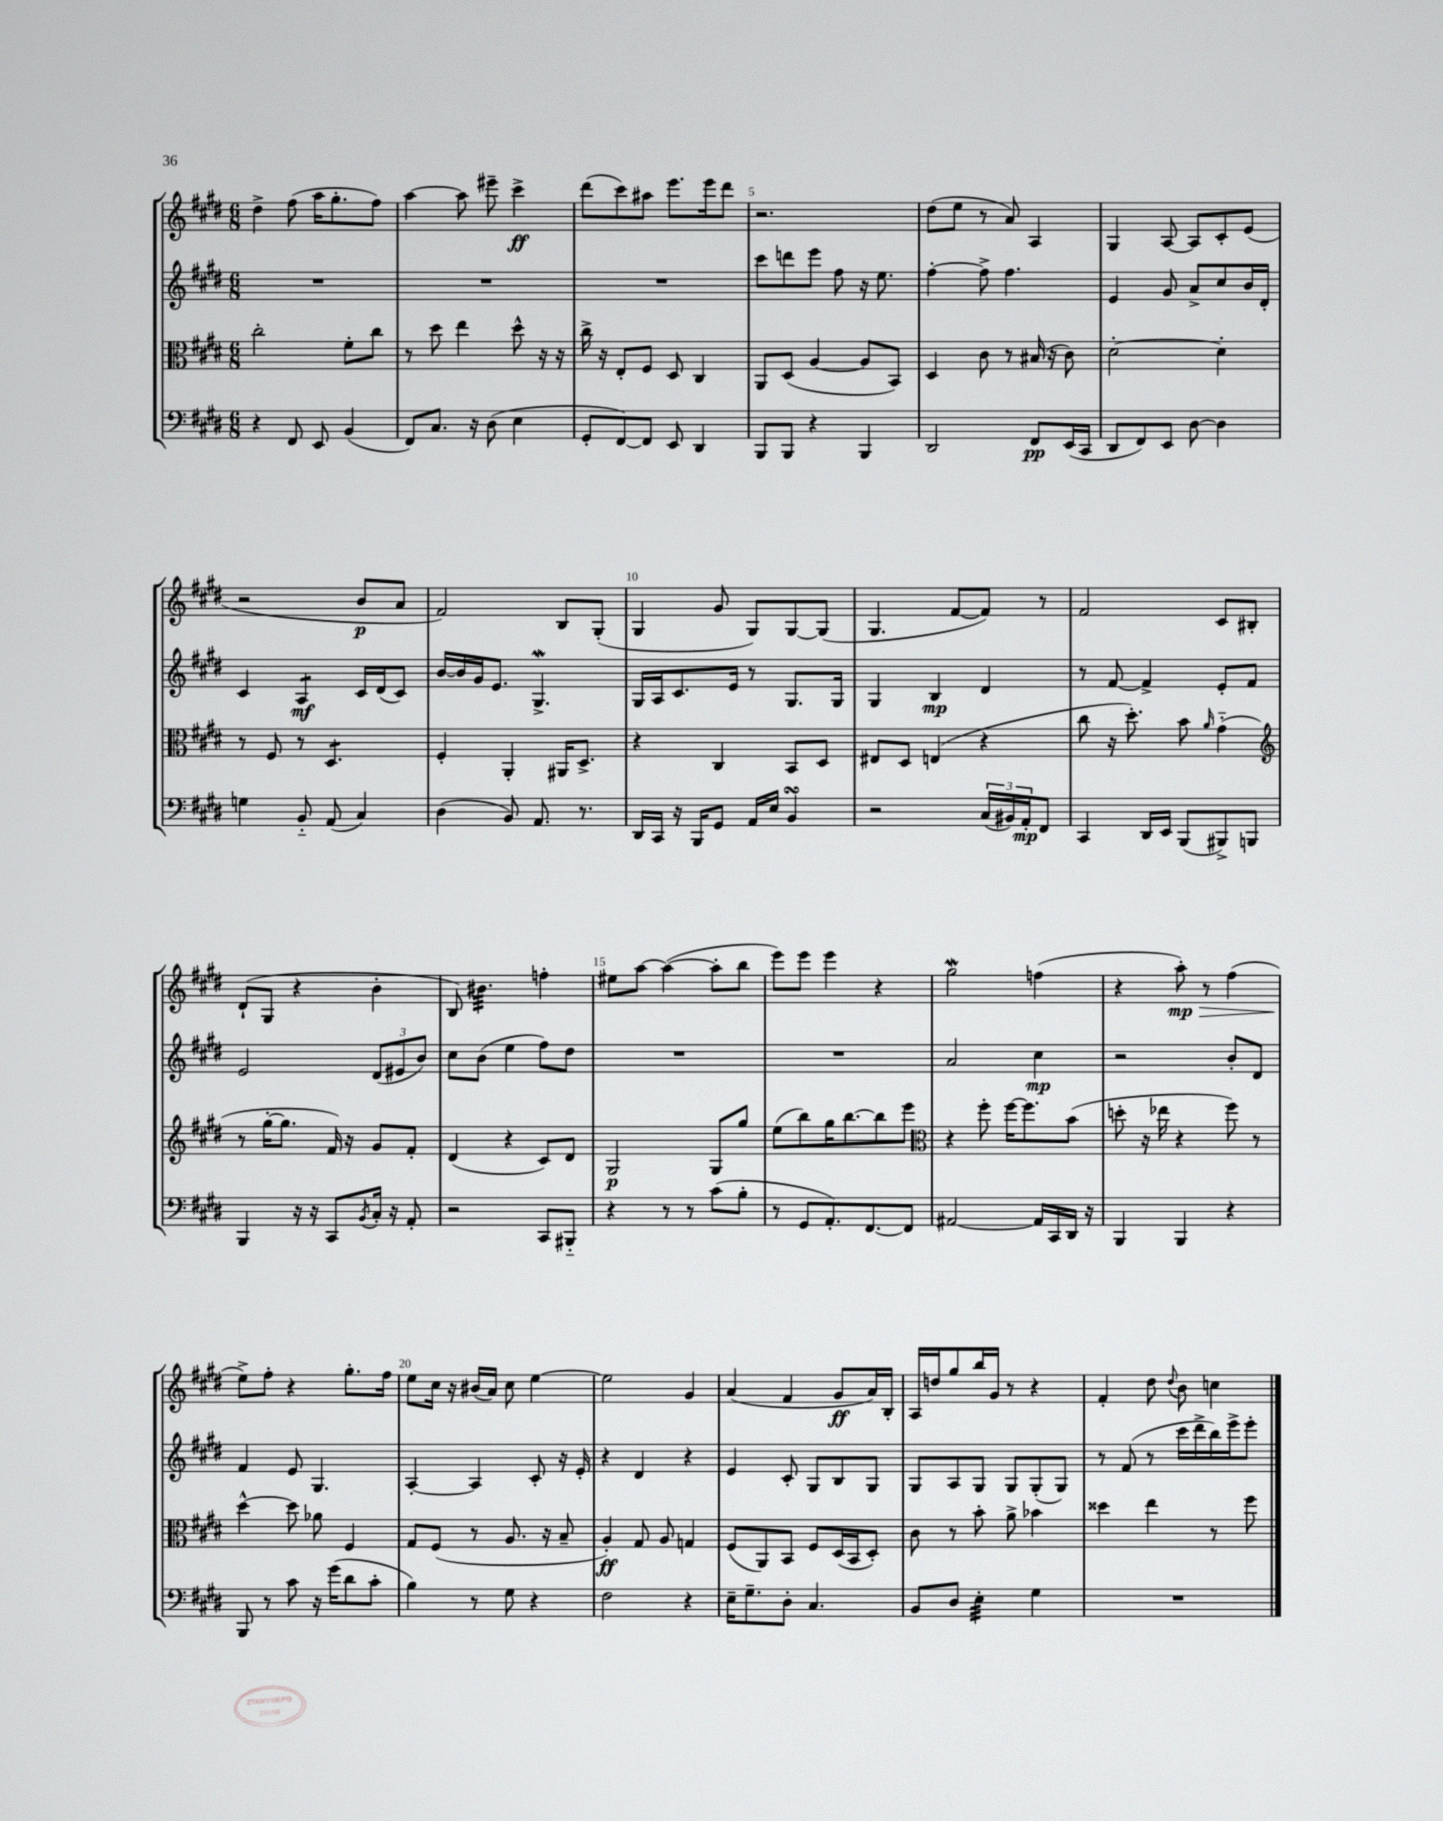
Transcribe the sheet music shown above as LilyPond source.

<<
\new StaffGroup <<
\new Staff = "s0" {
    \clef treble \key e \major \numericTimeSignature \time 6/8
    dis''4-> fis''8( a''16 gis''8.-. fis''8) |
    a''4~ a''8 eis'''8-- cis'''4->\ff |
    dis'''8( cis'''8) ais''8 e'''8. e'''16 dis'''8 |
    r2. |
    dis''8( e''8 r8 a'8) a4 |
    gis4 a8~ a8 cis'8-. e'8( |
    r2 b'8\p a'8 |
    fis'2) b8 gis8-.( |
    gis4 gis'8 gis8) gis8~ gis8( |
    gis4. fis'8~ fis'8) r8 |
    fis'2 cis'8 bis8-. |
    dis'8-!( gis8 r4 b'4-. |
    b8) bis'4.:32 f''4-. |
    eis''8 a''8~ a''4~( a''8-. b''8 |
    e'''8) e'''8 e'''4 r4 |
    gis''2\mordent f''4( |
    r4 a''8-.\mp\>) r8 fis''4( |
    e''8->\!) fis''8-. r4 gis''8.-. fis''16 |
    e''8 cis''16 r16 bis'16( a'16) cis''8 e''4~ |
    e''2 gis'4 |
    a'4( fis'4 gis'8\ff a'16) b16-. |
    a16 d''16 gis''8 b''16 gis'16 r8 r4 |
    fis'4-. dis''8 \appoggiatura { dis''8 } b'8 c''4 \bar "|." |
}
\new Staff = "s1" {
    \clef treble \key e \major \numericTimeSignature \time 6/8
    R2. |
    R2. |
    R2. |
    cis'''8 d'''8 e'''8 fis''8 r16 e''8. |
    fis''4~-. fis''8-> fis''4. |
    e'4 gis'8 a'8-> cis''8 b'16 dis'16-. |
    cis'4 a4:8\mf cis'16 dis'16( cis'8) |
    b'16~ b'16 gis'16 e'8. gis4.->\mordent |
    gis16 a16 cis'8. e'16 r8 gis8. gis16 |
    gis4 b4\mp dis'4 |
    r8 fis'8~ fis'4-> e'8-. fis'8 |
    e'2 \tuplet 3/2 { dis'8( eis'8 b'8) } |
    cis''8 b'8( e''4 fis''8) dis''8 |
    R2. |
    R2. |
    a'2 cis''4\mp |
    r2 b'8-. dis'8 |
    fis'4 e'8 gis4. |
    a4~-. a4 cis'8-. r16 e'16-. |
    r4 dis'4 r4 |
    e'4 cis'8-. gis8 b8 gis8 |
    gis8 a8 gis8 gis8 gis8-.( gis8) |
    r8 fis'8( r8 cis'''16 dis'''16-> b''16) e'''16-> e'''8-. \bar "|." |
}
\new Staff = "s2" {
    \clef alto \key e \major \numericTimeSignature \time 6/8
    cis''2-. fis'8-. cis''8 |
    r8 dis''8 e''4 dis''8-^ r16 r16 |
    cis''16-> r16 e8-. fis8 dis8 cis4 |
    a,8 dis8( a4~ a8 b,8) |
    dis4 cis'8 r8 bis16( r16 cis'8) |
    dis'2~-. dis'4-. |
    r8 fis8 r8 dis4.:8 |
    fis4-. a,4-. ais,16 dis8.-> |
    r4 cis4 b,8 dis8 |
    eis8 dis8 e4( r4 |
    cis''8 r16 dis''8.-.) b'8 \grace { a'16 } gis'4-_( |
    \clef treble r8 gis''16~-. gis''8. fis'16) r16 gis'8 fis'8-. |
    dis'4( r4 cis'8) dis'8 |
    gis2\p gis8 gis''8 |
    e''8( b''8) gis''16 b''8.~ b''8 e'''8 |
    \clef alto r4 fis''8-. fis''16~ fis''8. b'8( |
    d''8-. r16 ees''16 r4 fis''8) r8 |
    dis''4~-^ dis''8 aes'8 fis4 |
    gis8 fis8( r8 a8. r16 b8-- |
    a4-.\ff) gis8 a8 g4 |
    fis8( a,8) b,8 fis8 dis16( b,16 dis8-.) |
    cis'8 r8 b'8-. a'8-> bes'4 |
    disis''4 e''4 r8 fis''8 \bar "|." |
}
\new Staff = "s3" {
    \clef bass \key e \major \numericTimeSignature \time 6/8
    r4 fis,8 e,8 b,4( |
    fis,8) cis8. r16 dis8( e4 |
    gis,8-. fis,8~) fis,8 e,8 dis,4 |
    b,,8 b,,8 r4 b,,4 |
    dis,2 fis,8\pp e,16( cis,16 |
    dis,8 fis,8) e,8 dis8~ dis4 |
    g4 b,8-_ a,8( cis4) |
    dis4( b,8) a,8. r8. |
    dis,16 cis,16 r16 b,,16 gis,8 a,16 e16 b,4\turn |
    r2 \tuplet 3/2 { cis16( bis,16) a,16-.\mp } fis,8 |
    cis,4 dis,16 e,16 b,,8( bis,,8->) b,,8 |
    b,,4 r16 r16 cis,8 \acciaccatura { b,8 } cis16-. r16 a,8-. |
    r2 cis,8 bis,,8-_ |
    r4 r8 r8 cis'8( b8-. |
    r8 gis,8 a,8.-.) fis,8.~ fis,8 |
    ais,2~ ais,16 cis,16 dis,16 r16 |
    b,,4 b,,4 r4 |
    b,,8 r8 cis'8 r16 gis'16( dis'8 cis'8-. |
    b4) r8 gis8 r4 |
    fis2 r4 |
    e16-- gis8.-- dis8-. cis4. |
    b,8 dis8 e4:32-. gis4 |
    R2. \bar "|." |
}
>>
>>
\layout { \context { \Score currentBarNumber = #2 \override BarNumber.break-visibility = ##(#f #t #t) barNumberVisibility = #(every-nth-bar-number-visible 5) } }
